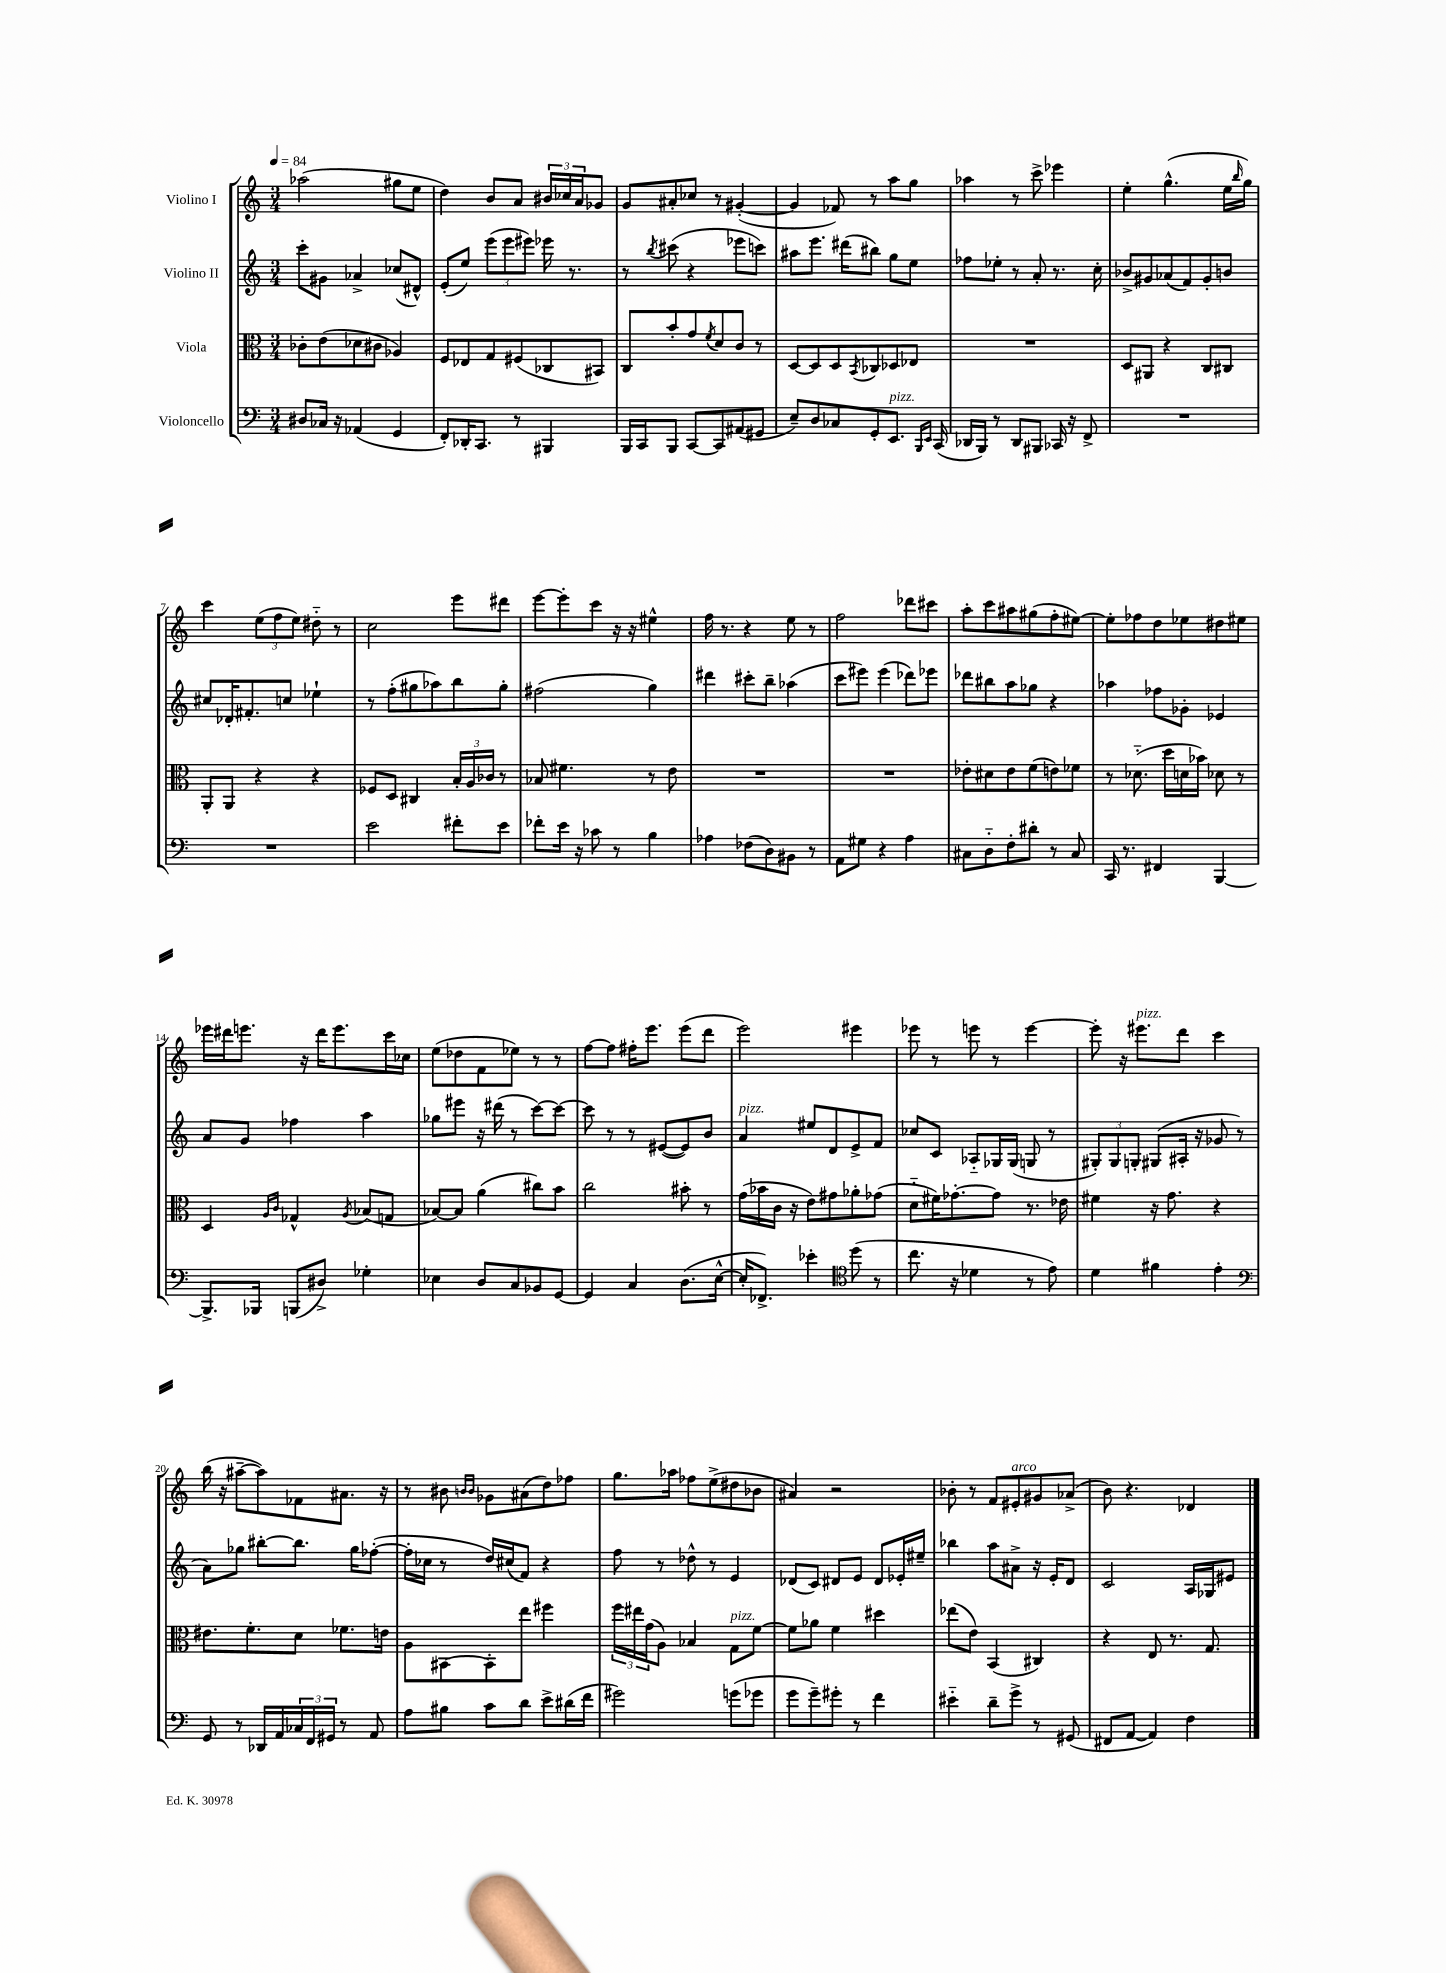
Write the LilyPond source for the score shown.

<<
\new StaffGroup <<
\new Staff = "s0" \with { instrumentName = "Violino I" } {
    \clef treble \key c \major \numericTimeSignature \time 3/4 \tempo 4 = 84
    aes''2( gis''8 e''8 |
    d''4) b'8 a'8 \tuplet 3/2 { bis'16 ces''16 a'16 } ges'8 |
    g'8 ais'8-. ces''8 r8 gis'4~-.( |
    gis'4 fes'8) r8 a''8 g''8 |
    aes''4 r8 c'''8-> ees'''4 |
    e''4-. g''4.-^( e''16 \grace { b''16 } g''16) |
    c'''4 \tuplet 3/2 { e''8( f''8 e''8) } dis''8-_ r8 |
    c''2 e'''8 dis'''8 |
    e'''8~ e'''8-. c'''8 r16 r16 eis''4-^ |
    f''16 r8. r4 e''8 r8 |
    f''2 des'''8 cis'''8 |
    a''8-. c'''8 ais''8 gis''8( f''8-. eis''8~) |
    eis''8-. fes''8 d''8 ees''8 dis''8 eis''8 |
    ees'''16 dis'''16 e'''8. r16 dis'''16 e'''8. c'''16 ces''16 |
    e''8( des''8 f'8 ees''8) r8 r8 |
    f''8~ f''8 fis''16-. e'''8. e'''8( d'''8 |
    e'''2) eis'''4 |
    ees'''8 r8 e'''8 r8 e'''4~ |
    e'''8-. r16 eis'''8.^\markup { \italic "pizz." } d'''8 c'''4 |
    b''16( r16 ais''8~-- ais''8) fes'8 ais'8. r16 |
    r8 bis'8 \grace { b'16 b'16 } ges'8 ais'8( d''8) fes''8 |
    g''8. aes''16 fes''8 e''8->( dis''8 bes'8 |
    ais'4) r2 |
    bes'8-. r8 f'8 eis'8-.^\markup { \italic "arco" } gis'8 aes'8->( |
    b'8) r4. des'4 \bar "|." |
}
\new Staff = "s1" \with { instrumentName = "Violino II" } {
    \clef treble \key c \major \numericTimeSignature \time 3/4
    c'''8-. gis'8 aes'4-> ces''8( dis'8-^) |
    e'8-.( e''8) \tuplet 3/2 { e'''8( e'''8 eis'''8) } ees'''16 r8. |
    r8 \acciaccatura { b''8 } cis'''8( r4 ees'''8 c'''8) |
    ais''8 e'''8. dis'''16( bis''8) g''8 e''8 |
    fes''8 ees''8-. r8 a'8-. r8. c''16-. |
    bes'8-> gis'8 aes'8( f'8) gis'8-. b'8 |
    cis''8 des'16-. fis'8.-. c''8 ees''4-! |
    r8 f''8-.( gis''8 aes''8) b''8 gis''8-. |
    fis''2( g''4) |
    dis'''4 cis'''8-. b''8-- aes''4( |
    c'''8 eis'''8) eis'''4( des'''8) ees'''8 |
    des'''8 bis''8 a''8 ges''8 r4 |
    aes''4 fes''8 ges'8-. ees'4 |
    a'8 g'8 fes''4 a''4 |
    ges''8 eis'''8 r16 dis'''16( r8 c'''8~) c'''8~ |
    c'''8 r8 r8 eis'8~( eis'8) b'8 |
    a'4^\markup { \italic "pizz." } eis''8 d'8 e'8-> f'8 |
    ces''8 c'8 aes8-_ ges16 ges16( g8 r8 |
    \tuplet 3/2 { gis8-.) gis8 g8-. } gis8( ais16-. r16 ges'8 r8 |
    a'8) ges''8 bis''8~-. bis''8. ges''16 fes''8~-.( |
    fes''16-. ces''16 r8 d''16) cis''16( f'8) r4 |
    f''8 r8 des''8-^ r8 e'4 |
    des'8( c'8) dis'8 e'8 dis'8 ees'16-. eis''16-- |
    bes''4 a''8 ais'8-> r16 e'16-. d'8 |
    c'2 a16 ges16 eis'8 \bar "|." |
}
\new Staff = "s2" \with { instrumentName = "Viola" } {
    \clef alto \key c \major \numericTimeSignature \time 3/4
    ces'8-. e'8( des'8 cis'8 aes4) |
    f8 ees8 g8 fis8( ces8 bis,8) |
    c8 b'8-. g'8 \acciaccatura { f'8 } d'8 c'8 r8 |
    d8~ d8 d8 \acciaccatura { b,8 } ces8 des8 ees8 |
    R2. |
    d8 ais,8 r4 c8 cis8 |
    a,8-. a,8 r4 r4 |
    fes8 d8 cis4 \tuplet 3/2 { b16-. a16 ces'16 } r8 |
    bes8 fis'4. r8 e'8 |
    R2. |
    R2. |
    ees'8-. dis'8 ees'8 f'8( e'8) fes'8 |
    r8 des'8.-_( d''16 d'16 bes'16) des'8 r8 |
    d4 \grace { a16 c'16 } ges4-^ \acciaccatura { a8 } bes8( g8 |
    bes8~) bes8 a'4( cis''8) b'8 |
    c''2 bis'8-. r8 |
    g'16( bes'16 c'16 r16 e'8) gis'8 aes'8-. ges'8( |
    d'8-_ fis'16) ges'8.~-. ges'8 r8. ees'16 |
    fis'4 r16 g'8. r4 |
    eis'8. f'8.-. d'8 fes'8. e'16 |
    a8 bis,8~ bis,8-. e''8 fis''4 |
    \tuplet 3/2 { f''16 eis''16 g'16( } a8) bes4 g8^\markup { \italic "pizz." } f'8~ |
    f'8 aes'8 f'4 dis''4 |
    ees''8( e'8) b,4( cis4) |
    r4 e8 r8. g8. \bar "|." |
}
\new Staff = "s3" \with { instrumentName = "Violoncello" } {
    \clef bass \key c \major \numericTimeSignature \time 3/4
    dis8 ces16 r16 aes,4( g,4 |
    f,8-.) des,16-. c,8. r8 bis,,4 |
    b,,16 c,16 b,,8 c,8~ c,8 ais,8( gis,8 |
    e8--) d8 ces8 g,8-. e,8.^\markup { \italic "pizz." } \grace { b,,16 e,16 } c,16( |
    des,16 b,,16) r8 des,8 bis,,8 ces,16 r16 f,8-> |
    R2. |
    R2. |
    e'2 fis'8-. e'8 |
    fes'8-. e'16 r16 ces'8 r8 b4 |
    aes4 fes8( d8) bis,8 r8 |
    a,8 gis8 r4 a4 |
    cis8 d8-_ f8-. dis'8-. r8 cis8 |
    c,16 r8. fis,4 b,,4~ |
    b,,8.-> bes,,16 b,,8( dis8->) ges4-. |
    ees4 d8 c8 bes,8 g,8~ |
    g,4 c4 d8.( e16~-^ |
    e16-. fes,8.->) ees'4-. \clef tenor d''8( r8 |
    c''8. r16 des'4 r8 e'8) |
    d'4 fis'4 e'4-. |
    \clef bass g,8 r8 des,16 a,16 \tuplet 3/2 { ces16 f,16 gis,16 } r8 a,8 |
    a8 bis8 c'8 d'8 e'8-> dis'16( f'16 |
    gis'2) g'8( ges'8 |
    g'8 g'8--) gis'8-. r8 f'4 |
    eis'4-_ d'8-- g'8-> r8 gis,8( |
    fis,8 a,8~ a,4) f4 \bar "|." |
}
>>
>>
